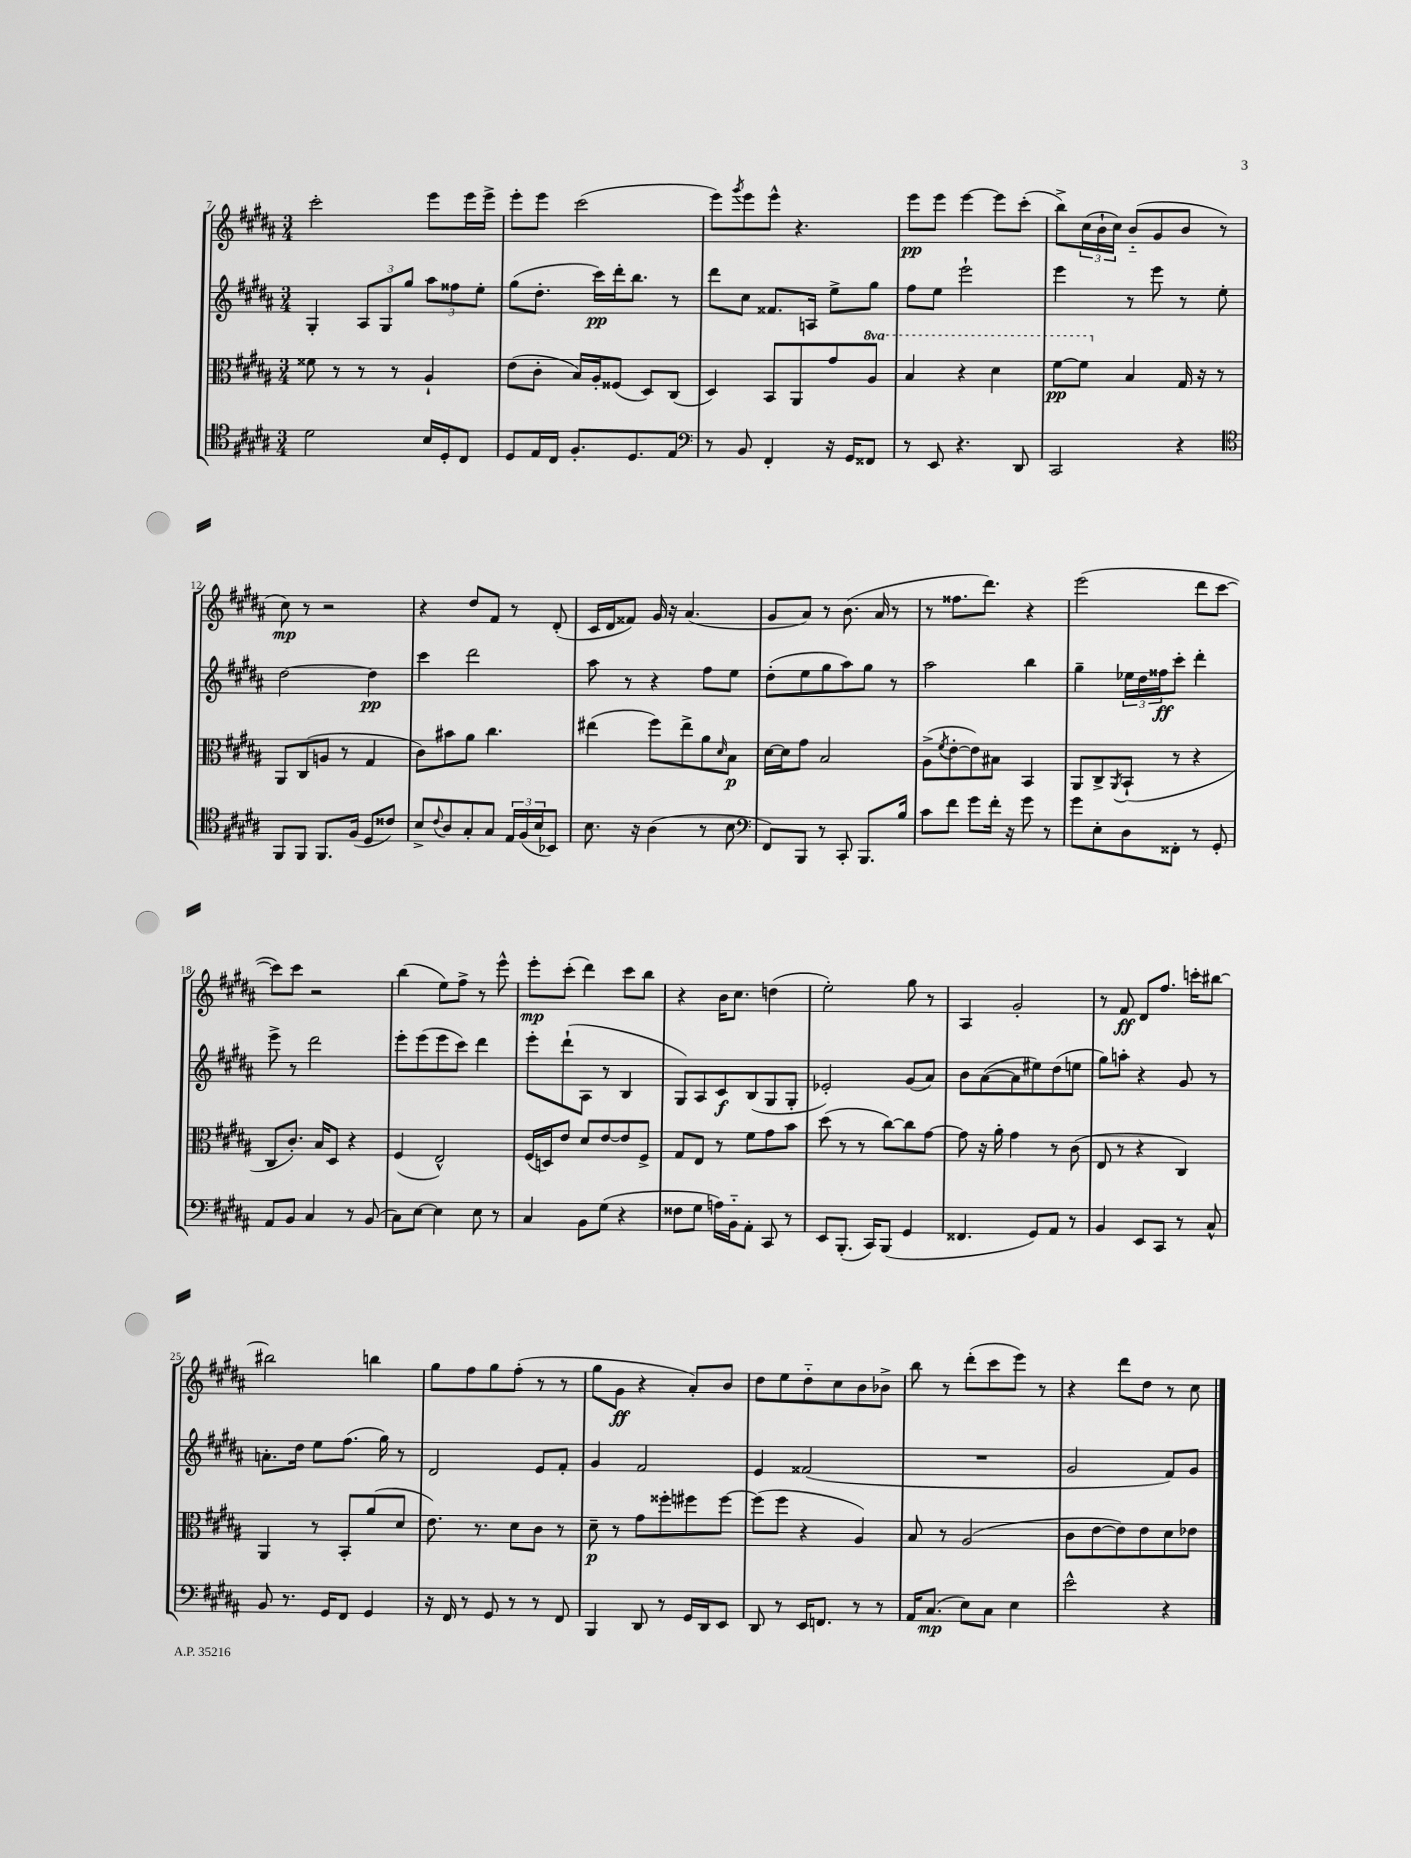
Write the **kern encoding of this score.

**kern	**kern	**kern	**kern
*staff4	*staff3	*staff2	*staff1
*clefC4	*clefC3	*clefG2	*clefG2
*k[f#c#g#d#a#]	*k[f#c#g#d#a#]	*k[f#c#g#d#a#]	*k[f#c#g#d#a#]
*M3/4	*M3/4	*M3/4	*M3/4
2d#	8f##	4G#'	2ccc#'
.	8r	.	.
.	8r	12A#	.
.	.	12G#	.
.	8r	.	.
.	.	12gg#	.
16B	4A#`	12aa#	8eee
16D#'	.	.	.
.	.	12ff##	.
8C#	.	.	16eee
.	.	12ee'	.
.	.	.	16eee^
=	=	=	=
8D#	(8e	(8gg#	8eee'
16E	8c#'	8.dd#'	8eee
16C#	.	.	.
8.F#'	16B)	.	(2ccc#
.	16A#'	16ccc#)	.
.	(8F##	16ddd#'	.
8.D#	.	8.bb	.
.	8D#)	.	.
8E	(8C#	8r	.
=	=	=	=
*clefF4	*	*	*
8r	4D#)	8ddd#	8eee)
.	.	.	8qggg#
8BB	.	8cc#	8eee
4FF#'	8BB	8.f##	8eee^^
.	8AA#	.	4.r
.	.	16A	.
16r	8g#	8ee^	.
16GG#	.	.	.
8FF##	8a#	8gg#	.
=	=	=	=
8r	4b	8ff#	8eee
8EE	.	8ee	8eee
4.r	4r	2eee`	[4eee
.	4dd#	.	8eee]
8DD#	.	.	(8ccc#'
=	=	=	=
2CC#	[8ff#	4eee	8bb^)
.	8ff#]	.	(24cc#
.	.	.	24b`
.	.	.	24cc#)
.	4B	8r	(8b'~
.	.	8eee	8g#
4r	16G#	8r	8b
.	16r	.	.
.	8r	8ee'	8r
=	=	=	=
*clefC4	*	*	*
8FF#	8AA#	[2dd#	8cc#)
8FF#	(8C#	.	8r
8.FF#	8A	.	2r
.	8r	.	.
(16F#	.	.	.
8D#	4G#	4dd#]	.
8c##)	.	.	.
=	=	=	=
8B^	8c#)	4ccc#	4r
8qqc#	.	.	.
8A#	8b#	.	.
8G#'	8a#	2ddd#	8dd#
8G#	4.cc#	.	8f#
24E	.	.	8r
(24F#	.	.	.
24B	.	.	.
8BB-)	.	.	(8d#'
=	=	=	=
8.B	(4ee#	8aa#	16c#
.	.	.	16d#
.	.	8r	8f##)
16r	.	.	.
(4A#	8ff#)	4r	16g#
.	.	.	16r
.	8ee#^	.	(4.a#
8r	8a#	8ff#	.
.	16qqd#	.	.
8B	8B	8ee	.
=	=	=	=
*clefF4	*	*	*
8FF#)	[16d#	(8dd#'	8g#
.	16d#]	.	.
8BBB	8g#	8ee	8a#)
8r	2B	8gg#	8r
8CC#'	.	8aa#)	(8.b
8.BBB	.	8gg#	.
.	.	.	16a#
.	.	8r	8r
16B	.	.	.
=	=	=	=
8c#	(8A#^	2aa#	8r
.	8qf#	.	.
8f#	[8e'	.	8.ff##
8g#	8e])	.	.
.	.	.	8.ddd#)
16f#'	8B#	.	.
16r	.	.	.
8g#	4BB	4bb	4r
8r	.	.	.
=	=	=	=
8g#	8AA#	4gg#~	(2eee
8E'	8C#^	.	.
.	8qAA#	.	.
8D#	(8BB`	24ee-	.
.	.	24dd#	.
.	.	24ff##	.
8FF##'	8r	8ccc#'	.
8r	4r	4ddd#'	8ddd#
8GG#'	.	.	[8ccc#
=	=	=	=
8AA#	8C#	8eee^	8ccc#])
8BB	8.c#')	8r	8ccc#
4C#	.	2ddd#	2r
.	16B	.	.
.	8D#	.	.
8r	4r	.	.
(8BB	.	.	.
=	=	=	=
8C#)	(4F#	8eee'	(4bb
[8E	.	(8eee	.
4E]	2E^^)	8eee	8ee)
.	.	8ccc#)	8ff#^
8E	.	4ddd#	8r
8r	.	.	8eee^^
=	=	=	=
4C#	(16F#	8eee'	8eee'
.	16D)	.	.
.	8e	(8ddd#`	(8ccc#'
8BB	8d#	8A#	4ddd#)
(8G#	[8e	8r	.
4r	8e]	4B	8ccc#
.	8F#^	.	8bb
=	=	=	=
8F##	8G#	8G#)	4r
8G#	8E	8A#	.
16A)	8r	8c#	16b
16BB'~	.	.	8.cc#
8AA#'	8f#	(8B	.
8CC#	8g#	8G#	(4dd
8r	8b	8G#'	.
=	=	=	=
8EE	(8dd#	2e-')	2ee')
(8.BBB'	8r	.	.
.	8r	.	.
16CC#)	.	.	.
(8BBB	[8cc#)	.	.
4GG#	8cc#]	(8g#	8gg#
.	[8g#	8a#)	8r
=	=	=	=
4.FF##	8g#]	8b	4A#
.	16r	([8a#	.
.	16a#'	.	.
.	4g#	8a#]	2g#'
8GG#)	.	8ee#)	.
8AA#	8r	(8dd#	.
8r	(8c#	8ee	.
=	=	=	=
4BB	8E	8gg#)	8r
.	8r	8aa'	8f#
8EE	4r	4r	8d#
8CC#	.	.	8.ff#
8r	4C#)	8g#	.
.	.	.	16ccc'
8C#^^	.	8r	[8bb#
=	=	=	=
8BB	4AA#	8.a'	2bb#]
8.r	.	.	.
.	.	16dd#	.
.	8r	8ee	.
16GG#	.	.	.
8FF#	8BB'	(8.ff#	.
4GG#	(8a#	.	4bb
.	.	16gg#)	.
.	8d#	8r	.
=	=	=	=
16r	8.e)	2d#	8gg#
16FF#	.	.	.
8r	.	.	8ff#
.	8.r	.	.
8GG#	.	.	8gg#
8r	8d#	.	(8ff#'
8r	8c#	8e	8r
8FF#	8r	8f#'	8r
=	=	=	=
4BBB	8d#~	4g#	8gg#
.	8r	.	8g#
8DD#	8g#	2f#	4r
8r	8ff##'	.	.
16GG#	8ff#	.	8a#')
16DD#	.	.	.
8EE	[8ff#	.	8b
=	=	=	=
8DD#	(8ff#]	4e	8dd#
8r	8ff#	.	8ee
16EE	4r	(2f##	8dd#'~
8.FF	.	.	.
.	.	.	8cc#
8r	4A#)	.	8b
8r	.	.	8b-^
=	=	=	=
16AA#	8B	2.r	8bb
(8.C#	.	.	.
.	8r	.	8r
8E)	(2A#	.	(8ddd#'
8C#	.	.	8ccc#
4E	.	.	8eee)
.	.	.	8r
=	=	=	=
2e^^	8c#	2g#	4r
.	[8e	.	.
.	8e])	.	8ddd#
.	8e	.	8dd#
4r	8d#	8f#)	8r
.	8e-	8g#	8cc#
==	==	==	==
*-	*-	*-	*-
